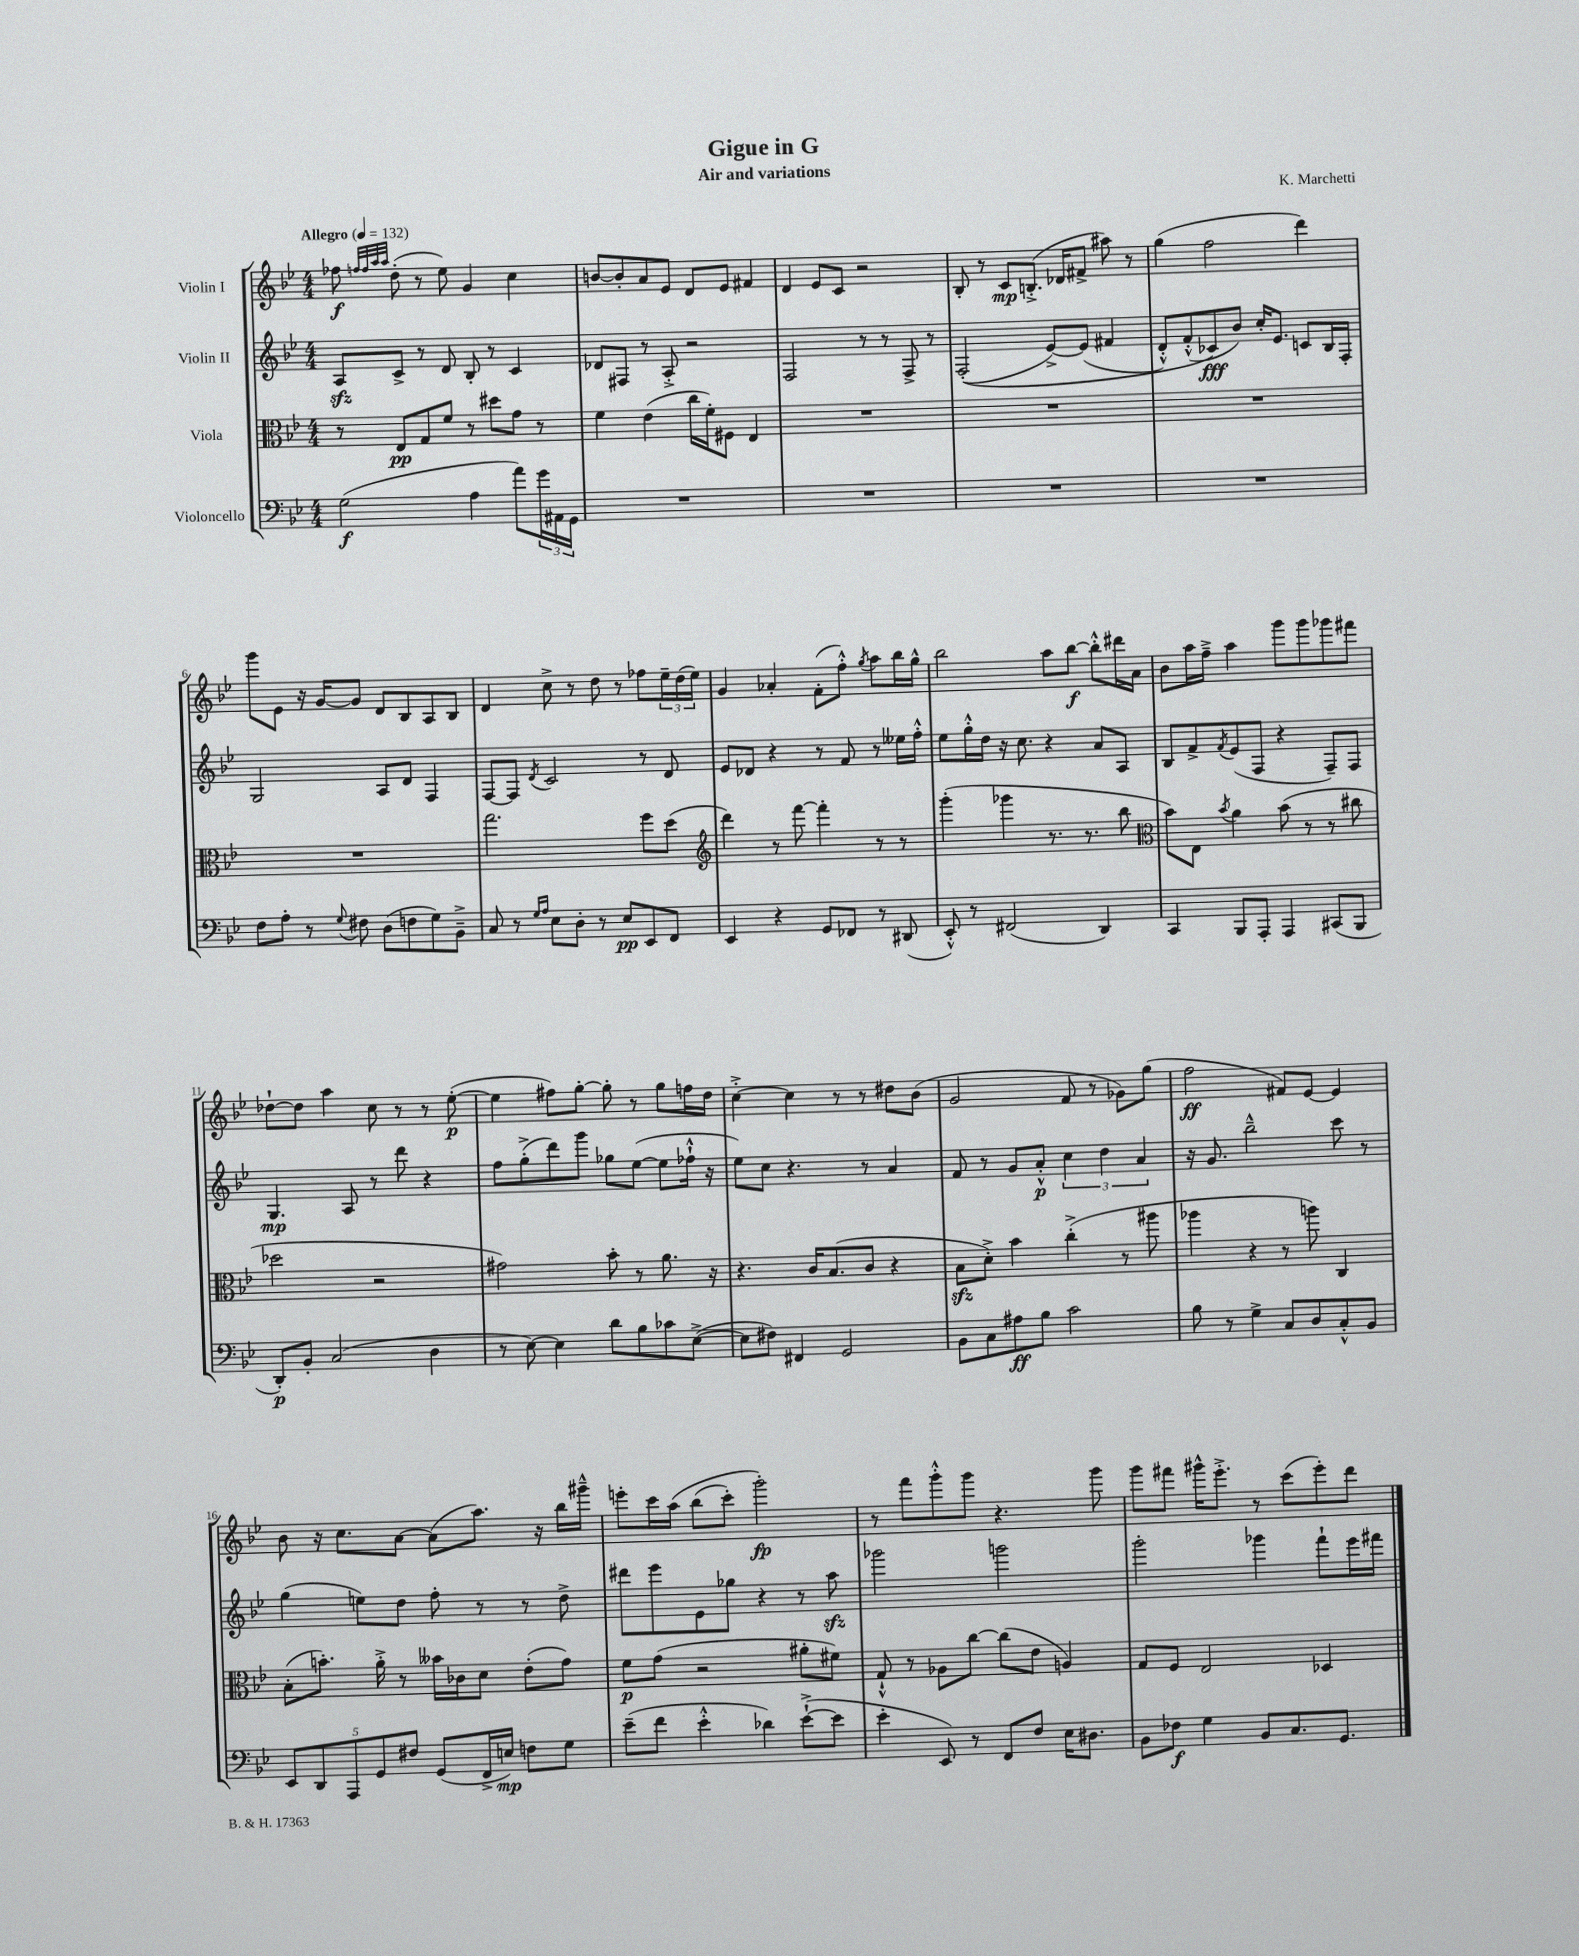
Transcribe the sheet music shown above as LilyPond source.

\header { title = "Gigue in G" composer = "K. Marchetti" subtitle = "Air and variations" }
<<
\new StaffGroup <<
\new Staff = "s0" \with { instrumentName = "Violin I" } {
    \clef treble \key bes \major \numericTimeSignature \time 4/4 \tempo "Allegro" 4 = 132
    fes''8\f \grace { f''32 f''32 a''32 a''32 } d''8-.( r8 ees''8) g'4 c''4 |
    b'8~ b'8-. a'8 ees'8 d'8 ees'8 fis'4 |
    d'4 ees'8 c'8 r2 |
    bes8-. r8 c'8\mp b8.-.->( des'16 fis'8-> ais''8) r8 |
    g''4( f''2 d'''4) |
    g'''8 ees'8 r16 g'16~ g'8 d'8 bes8 a8 bes8 |
    d'4 c''8-> r8 d''8 r8 fes''8 \tuplet 3/2 { ees''16-- d''16( ees''16) } |
    g'4 aes'4-. f'8-.( f''8-.-^) \acciaccatura { g''8 } a''8 bes''16 g''16-^ |
    bes''2 a''8 bes''8~\f bes''8-.-^ dis'''16 a'16 |
    bes'8 a''16 f''16---> a''4 g'''8 g'''8 ges'''8 fis'''8 |
    des''8~-! des''8 a''4 c''8 r8 r8 ees''8~-.\p( |
    ees''4 fis''8) g''8~-. g''8-. r8 g''8 f''16 d''16 |
    c''4~-.-> c''4 r8 r8 dis''8 bes'8( |
    g'2 f'8 r8 ges'8) g''8( |
    f''2\ff fis'8) ees'8~ ees'4 |
    bes'8 r16 c''8. a'8~ a'8( a''8.) r16 bes''16 gis'''16---^ |
    e'''8-. c'''16 a''16\( bes''8( c'''8-.) g'''2-.\fp\) |
    r8 f'''8 g'''8-.-^ g'''8 r4. g'''8 |
    g'''8 fis'''8 gis'''16-^ ees'''8.-.-> r8 c'''8( ees'''8-.) d'''8 \bar "|." |
}
\new Staff = "s1" \with { instrumentName = "Violin II" } {
    \clef treble \key bes \major \numericTimeSignature \time 4/4
    a8\sfz c'8-> r8 d'8 bes8-. r8 c'4 |
    des'8 fis8 r8 a8-.-> r2 |
    f2 r8 r8 f8-> r8 |
    f2-.(\( ees'8~->) ees'8( fis'4 |
    d'8-.-^) f'8-.-^( ces'8\fff\) bes'8) c''16-. ees'8. c'8 bes16 f16-. |
    g2 a8 d'8 f4 |
    f8~ f8 \acciaccatura { d'8 } c'2 r8 d'8 |
    ees'8 des'8 r4 r8 f'8 r8 eeses''16 f''16-.-^ |
    ees''8 g''16-.-^ d''16 r16 c''8. r4 a'8 a8 |
    bes8 f'8-> \acciaccatura { f'8 } ees'8( f8 r4 f8--) f8 |
    g4.\mp a8 r8 d'''8 r4 |
    f''8 g''8-.->( d'''8) g'''8 ges''8 ees''8~( ees''8 fes''16-!-^ r16 |
    ees''8) c''8 r4. r8 a'4 |
    f'8 r8 g'8 a'8-.-^\p \tuplet 3/2 { c''4 d''4 a'4 } |
    r16 g'8. bes''2---^ c'''8 r8 |
    g''4( e''8) d''8 f''8-. r8 r8 d''8-> |
    dis'''8 ees'''8 ees'8 ges''8 r4 r8 a''8\sfz |
    ges'''2 g'''2 |
    g'''2-. ges'''4 f'''8-! ees'''16 fis'''16 \bar "|." |
}
\new Staff = "s2" \with { instrumentName = "Viola" } {
    \clef alto \key bes \major \numericTimeSignature \time 4/4
    r8 ees8\pp g8 f'8 r8 dis''8 g'8 r8 |
    f'4 ees'4( c''16 f'16-.) fis8 ees4 |
    R1 |
    R1 |
    R1 |
    R1 |
    g''2. f''8 d''8( |
    \clef treble d'''4) r8 f'''8~ f'''4-. r8 r8 |
    g'''4-.( ges'''4 r8. r8. bes''8 |
    \clef alto bes'8) ees8 \acciaccatura { bes'8 } a'4 bes'8( r8 r8 cis''8 |
    des''2 r2 |
    gis'2) bes'8-. r8 a'8. r16 |
    r4. c'16 bes8.( c'8 r4 |
    bes8\sfz d'8-.->) bes'4 c''4-.->( r8 ais''8 |
    aes''4 r4 r8 a''8) c4 |
    bes8-.( b'8.-.) a'16-.-> r8 beses'16 ces'16 d'8 ees'8-.( g'8) |
    f'8\p g'8( r2 ais'8-. fis'8) |
    g8-!-^ r8 aes8 c''8~ c''8( ees'8 a4) |
    g8 f8 ees2 des4 \bar "|." |
}
\new Staff = "s3" \with { instrumentName = "Violoncello" } {
    \clef bass \key bes \major \numericTimeSignature \time 4/4
    g2\f( a4 a'8) \tuplet 3/2 { g'16 ais,16 g,16 } |
    R1 |
    R1 |
    R1 |
    R1 |
    f8 a8-. r8 \appoggiatura { g8 } fis8 d8( f8 g8) bes,8---> |
    c8 r8 \grace { g16 a16 } ees8 d8-. r8 ees8\pp ees,8 f,8 |
    ees,4 r4 g,8 fes,8 r8 dis,8( |
    ees,8-.-^) r8 fis,2( d,4) |
    c,4 bes,,8 a,,8-. a,,4 cis,8( bes,,8 |
    d,8-.\p) bes,8-. c2( d4 |
    r8 ees8~) ees4 d'8 bes8 ces'8 ees8~->( |
    ees8 fis8) fis,4 g,2 |
    bes,8 c8 ais8\ff bes8 c'2 |
    bes8 r8 g4-> c8 d8 c8-.-^ bes,8 |
    \tuplet 5/4 { ees,8 d,8 a,,8 g,8 fis8 } g,8( f,16-> e16\mp) f8 g8 |
    ees'8--( f'8 ees'4-.-^ des'4) ees'8~-!->( ees'8 |
    ees'4-. ees,8) r8 f,8 f8 ees16 dis8. |
    bes,8 fes8\f g4 bes,8 c8. g,8. \bar "|." |
}
>>
>>
